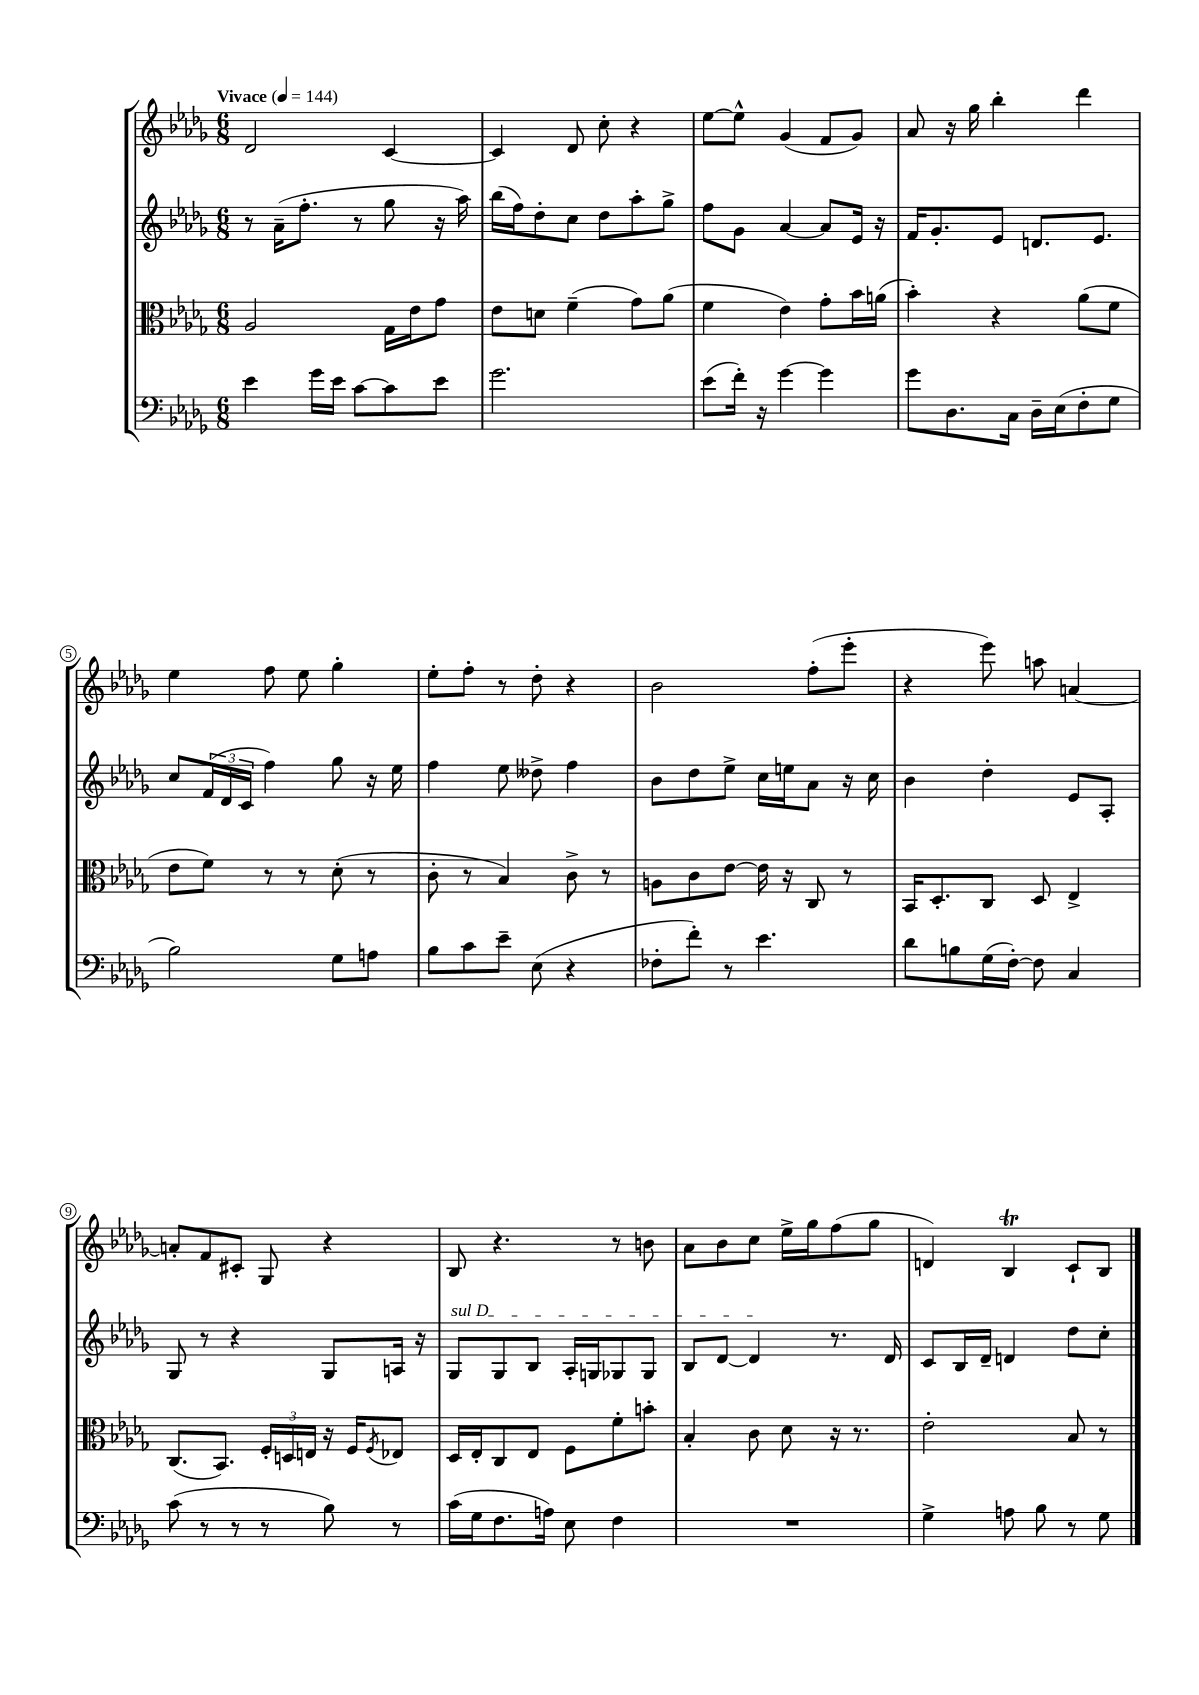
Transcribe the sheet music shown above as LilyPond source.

<<
\new StaffGroup <<
\new Staff = "s0" {
    \clef treble \key des \major \numericTimeSignature \time 6/8 \tempo "Vivace" 4 = 144
    des'2 c'4~ |
    c'4 des'8 c''8-. r4 |
    ees''8~ ees''8-^ ges'4( f'8 ges'8) |
    aes'8 r16 ges''16 bes''4-. des'''4 |
    ees''4 f''8 ees''8 ges''4-. |
    ees''8-. f''8-. r8 des''8-. r4 |
    bes'2 f''8-.( ees'''8-. |
    r4 ees'''8) a''8 a'4~ |
    a'8-. f'8 cis'8-. ges8 r4 |
    bes8 r4. r8 b'8 |
    aes'8 bes'8 c''8 ees''16-> ges''16 f''8( ges''8 |
    d'4) bes4\trill c'8-! bes8 \bar "|." |
}
\new Staff = "s1" {
    \clef treble \key des \major \numericTimeSignature \time 6/8
    r8 aes'16--( f''8.-. r8 ges''8 r16 aes''16) |
    bes''16( f''16) des''8-. c''8 des''8 aes''8-. ges''8-> |
    f''8 ges'8 aes'4~ aes'8 ees'16 r16 |
    f'16 ges'8.-. ees'8 d'8. ees'8. |
    c''8 \tuplet 3/2 { f'16( des'16 c'16 } f''4) ges''8 r16 ees''16 |
    f''4 ees''8 deses''8-> f''4 |
    bes'8 des''8 ees''8-> c''16 e''16 aes'8 r16 c''16 |
    bes'4 des''4-. ees'8 aes8-. |
    ges8 r8 r4 ges8 a16 r16 |
    \once \override TextSpanner.bound-details.left.text = \markup { \italic "sul D" } ges8\startTextSpan ges8 bes8 aes16-. g16 ges8 ges8 |
    bes8 des'8~ des'4\stopTextSpan r8. des'16 |
    c'8 bes16 des'16-- d'4 des''8 c''8-. \bar "|." |
}
\new Staff = "s2" {
    \clef alto \key des \major \numericTimeSignature \time 6/8
    aes2 ges16 ees'16 ges'8 |
    ees'8 d'8 f'4--( ges'8) aes'8( |
    f'4 ees'4) ges'8-. bes'16 a'16( |
    bes'4-.) r4 aes'8( f'8 |
    ees'8 f'8) r8 r8 des'8-.( r8 |
    c'8-. r8 bes4) c'8-> r8 |
    a8 c'8 ees'8~ ees'16 r16 c8 r8 |
    bes,16 des8.-. c8 des8 ees4-> |
    c8.( bes,8.) \tuplet 3/2 { f16-. d16 e16 } r16 f16 \acciaccatura { f8 } ees8 |
    des16 ees16-. c8 ees8 f8 f'8-. b'8-. |
    bes4-. c'8 des'8 r16 r8. |
    ees'2-. bes8 r8 \bar "|." |
}
\new Staff = "s3" {
    \clef bass \key des \major \numericTimeSignature \time 6/8
    ees'4 ges'16 ees'16 c'8~ c'8 ees'8 |
    ges'2. |
    ees'8( f'16-.) r16 ges'4~ ges'4 |
    ges'8 des8. c16 des16-- ees16( f8-. ges8 |
    bes2) ges8 a8 |
    bes8 c'8 ees'8-- ees8( r4 |
    fes8-. f'8-.) r8 ees'4. |
    des'8 b8 ges16( f16~-.) f8 c4 |
    c'8( r8 r8 r8 bes8) r8 |
    c'16( ges16 f8. a16) ees8 f4 |
    R2. |
    ges4-> a8 bes8 r8 ges8 \bar "|." |
}
>>
>>
\layout { \context { \Score \override BarNumber.stencil = #(make-stencil-circler 0.1 0.3 ly:text-interface::print) } }
